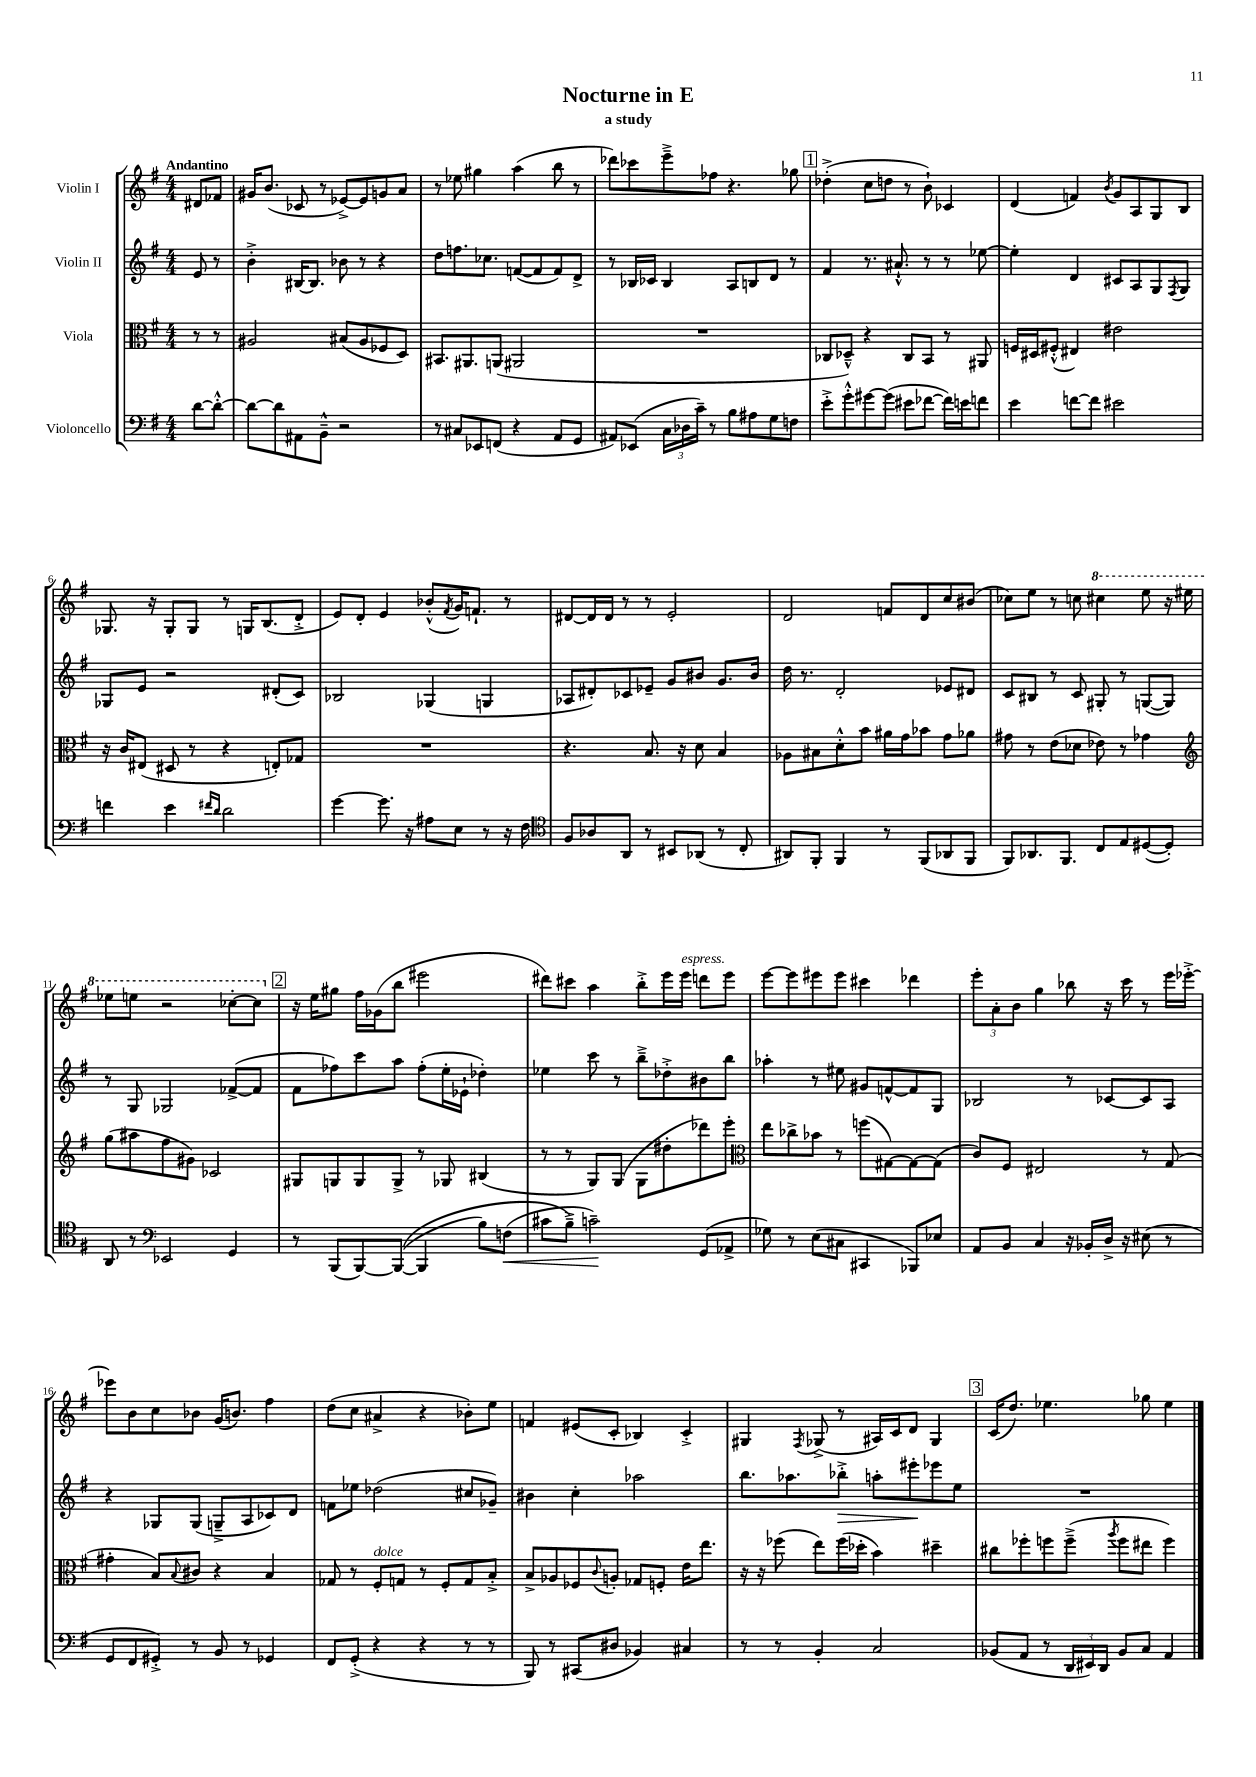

**kern	**kern	**kern	**kern
*staff4	*staff3	*staff2	*staff1
*clefF4	*clefC3	*clefG2	*clefG2
*k[f#]	*k[f#]	*k[f#]	*k[f#]
*M4/4	*M4/4	*M4/4	*M4/4
[8d\L	8r	8e/	8d#/L
8d'^^\_J	8r	8r	8f-/J
=	=	=	=
8d\_L	2A#/	4b'^\	16g#/LK
.	.	.	(8.b/J
8d\]	.	.	.
8AA#\	.	[16B#/LK	8c-/
.	.	8.B#/]J	.
8BB~^^\J	.	.	8r
2r	(8B#/L	8b-\	[8e-^/L)
.	8A#/	8r	8e-/]
.	8F-/	4r	8g/
.	8D/J)	.	8a/J
=	=	=	=
8r	8.BB#/L	8dd\L	8r
8C#/L	.	8.ff\	8ee-\
.	8.AA#/	.	.
8EE-/	.	.	4gg#\
.	.	8.cc-\J	.
(8FF/J	(8AA/J	.	.
4r	2AA#/	([8f/L	(4aa\
.	.	8f/]	.
8AA/L	.	8f/)	8bb\
8GG/J	.	8d^/J	8r
=	=	=	=
8AA#/L)	1r	8r	8ddd-\L)
(8EE-/J	.	16B-/LL	8ccc-\
.	.	16c-/JJ	.
24C\LL	.	4B-/	8eee~^\
24D-\	.	.	.
24c~\JJ)	.	.	.
8r	.	.	8ff-\J
8B\L	.	8A/L	4.r
8A#\	.	8B/	.
8G\	.	8d/J	.
8F\J	.	8r	8gg-\
=	=	=	=
8e'^\L	8C-/L	4f#/	(4dd-'^\
8g'^^\	8D-~^^/J)	.	.
[8g#\	4r	8.r	8cc\L
(8g#\]J	.	.	8dd\J
.	.	8.a#`^^/	.
8e#\L	8C-/L	.	8r
[8f-\J	8BB/J	8r	8b`\)
16f-\]LL)	8r	8r	4c-/
16e\J	.	.	.
8f\J	8AA#/	[8ee-\	.
=	=	=	=
4e\	16F/LL	4ee-'\]	(4d/
.	16D#/J	.	.
.	(8F#'^^/J	.	.
[8f\L	4E#/)	4d/	4f/)
8f\]J	.	.	.
.	.	.	8qb/
2e#\	2e#\	8c#/L	8g/L
.	.	8A/	8A/
.	.	8G/	8G/
.	.	8qF#/	.
.	.	8G/J	8B/J
=	=	=	=
4f\	16r	8G-/L	8.G-/
.	16c/LK	.	.
.	(8E#/J	8e/J	.
.	.	.	16r
4e\	8D#/	2r	8G-'/L
.	8r	.	8G-/J
16qqf#/LL	.	.	.
16qqd/JJ	.	.	.
2d\	4r	.	8r
.	.	.	16G/LK
.	.	.	(8.B/
.	8E'/L)	(8d#'/L	.
.	8G-/J	8c/J)	8d'^/J
=	=	=	=
[4g\	1r	2B-/	8e/L)
.	.	.	8d'/J
8.g\]	.	.	4e/
16r	.	.	.
8A#\L	.	(4G-/	(8b-'^^/L
.	.	.	8qf#/
8E\J	.	.	16g/K)
.	.	.	8.f`/J
8r	.	4G/	.
16r	.	.	8r
16F#\	.	.	.
=	=	=	=
*clefC4	*	*	*
8F#/L	4.r	8A-/L	[8d#/L
8A-/	.	8d#'/)	16d#/]L
.	.	.	16d#/JJ
8AA/J	.	8c-/	8r
8r	8.B/	8e-~/J	8r
8BB#/L	.	8g/L	2e'/
.	16r	.	.
(8AA-/J	8d\	8b#/J	.
8r	4B/	8.g/L	.
8C'/	.	.	.
.	.	16b#/Jk	.
=	=	=	=
8AA#/L)	8A-\L	16dd\	2d/
.	.	8.r	.
8FF#'/J	8B#\	.	.
4FF#/	8d'^^\	2d'/	.
.	8b\J	.	.
8r	16a#\LL	.	8f/L
.	16g\J	.	.
(8FF#/L	8b-\J	.	8d/
8AA-/	8g\L	8e-/L	8cc/
8FF#/J	8a-\J	8d#/J	(8b#/J
=	=	=	=
8FF#/L)	8g#\	8c/L	8cc-\L)
8.AA-/	8r	8B#/J	8ee\J
.	(8e\L	8r	8r
8.FF#/J	.	.	.
.	8d-\J	8c/	8cc\
8C/L	8e-\)	8G#'/	4ccc#\
8E/	8r	8r	.
([8D#/	4g-\	([8G/L	8eee\
8D#'/]J)	.	8G/]J)	16r
.	.	.	16eee#\
=	=	=	=
*	*clefG2	*	*
8AA/	(8gg\L	8r	8eee-\L
8r	8aa#\	8G/	8eee\J
*clefF4	*	*	*
2EE-/	8ff#\	2G-/	2r
.	8g#\J)	.	.
.	2c-/	.	.
4GG/	.	([8f-^/L	[8ccc-'\L
.	.	8f-/]J	8ccc-\]J
=	=	=	=
8r	8G#/L	8f#\L	16r
.	.	.	16ee\LK
(8BBB/L	8G/	8ff-\)	8gg#\J
[8BBB/)	8G/	8ccc\	16ff#\LL
.	.	.	(16g-\J
&((8BBB/_J	8G^/J	8aa\J	8bb\J
4BBB/]	8r	(8ff-'\L	2eee#\
.	8G-/	16ee'\L	.
.	.	16e-`\JJ	.
8B\L)	(4B#/	4dd-'\)	.
(8F\J	.	.	.
=	=	=	=
8c#\L	8r	4ee-\	8ddd#\L)
8B~^\J&)	8r	.	8ccc#\J
2c~\)	8G/L)	8ccc\	4aa\
.	(8G/J	8r	.
.	8G\L	8bb~^\L	8bb'^\L
.	8dd#'\	8dd-'^\	16eee\L
.	.	.	16eee\JJ
(8GG/L	8ddd-\)	8b#\	8ddd\L
8AA-^/J	8eee'\J	8bb\J	8eee\J
=	=	=	=
*	*clefC3	*	*
8G-\)	8ee\L	4aa-'\	[8eee\L
8r	8cc-^\	.	8eee\]
(8E\L	8b-\J	8r	8eee#\
8C#\J	8r	8ee#\	8eee#\J
4CC#/	(8ff\L	8g#/L	4ccc#\
.	[8G#\)	[8f^^/	.
8BBB-/L)	8G#\_	8f/]	4ddd-\
8E-/J	(8G#\]J	8G/J	.
=	=	=	=
8AA/L	8c/L)	2B-/	12eee'\L
.	.	.	12a'\
8BB/J	8F#/J	.	.
.	.	.	12b\J
4C/	2E#/	.	4gg\
16r	.	8r	8bb-\
16BB-'/LL	.	.	.
16D^/JJ	.	[8c-/L	16r
16r	.	.	16ccc\
(8E#\	8r	8c-/]	8r
8r	(8G/	8A/J	16eee\LL
.	.	.	[16eee-'^\JJ
=	=	=	=
8GG/L	4g#'\	4r	8eee-\]L
8FF#/	.	.	8b\
8GG#'^/J)	8B/L)	8G-/L	8cc\
.	8qqB/	.	.
8r	8c#/J	(8G-/J	8b-\J
8BB/	4r	8G~^/L	(16g/LK
.	.	.	8.b/J)
8r	.	8A/	.
4GG-/	4B/	8c-/)	4ff#\
.	.	8d/J	.
=	=	=	=
8FF#/L	8G-/	8f\L	(8dd\L
(8GG'^/J	8r	8ee-\J	8cc\J
4r	8F#'/L	(2dd-\	4a#^/
.	8G/J	.	.
4r	8r	.	4r
.	8F#'/L	.	.
8r	8G/	8cc#/L	8b-'\L)
8r	8B'^/J	8g-~/J)	8ee\J
=	=	=	=
8BBB/)	8B^/L	4b#\	4f/
8r	8A-/	.	.
(8CC#/L	8F-/	4cc'\	(8e#/L
.	8qqc/	.	.
8D#/J	8A'/J	.	8c'/J
4BB-/)	8G-/L	2aa-\	4B-/)
.	8F'/J	.	.
4C#/	16e\LK	.	4c'^/
.	8.ee\J	.	.
=	=	=	=
8r	16r	8.bb\L	4G#/
.	16r	.	.
8r	(8ff-\	.	.
.	.	8.aa-\	.
.	.	.	8qF#/
4BB'/	8ee\L)	.	(8G-^/
.	(16ff-\L	8bb-'^\J	8r
.	16dd-'\JJ	.	.
2C/	4b\)	8aa'\L	16A#/LL)
.	.	.	16c/J
.	.	8eee#'\	8d/J
.	4dd#~\	8eee-\	4G-/
.	.	8ee\J	.
=	=	=	=
(8BB-/L	8cc#\L	1r	(16c/LK
.	.	.	8.dd/J)
8AA/J	8ff-'\	.	.
8r	8ff\	.	4.ee-\
24DD/LL	(8ff~^\J	.	.
24EE#/)	.	.	.
24DD/JJ	.	.	.
.	8qaa/	.	.
8BB-/L	8ff\L	.	.
8C/J	8ee#\J	.	8gg-\
4AA/	4ff\)	.	4ee-\
==	==	==	==
*-	*-	*-	*-
